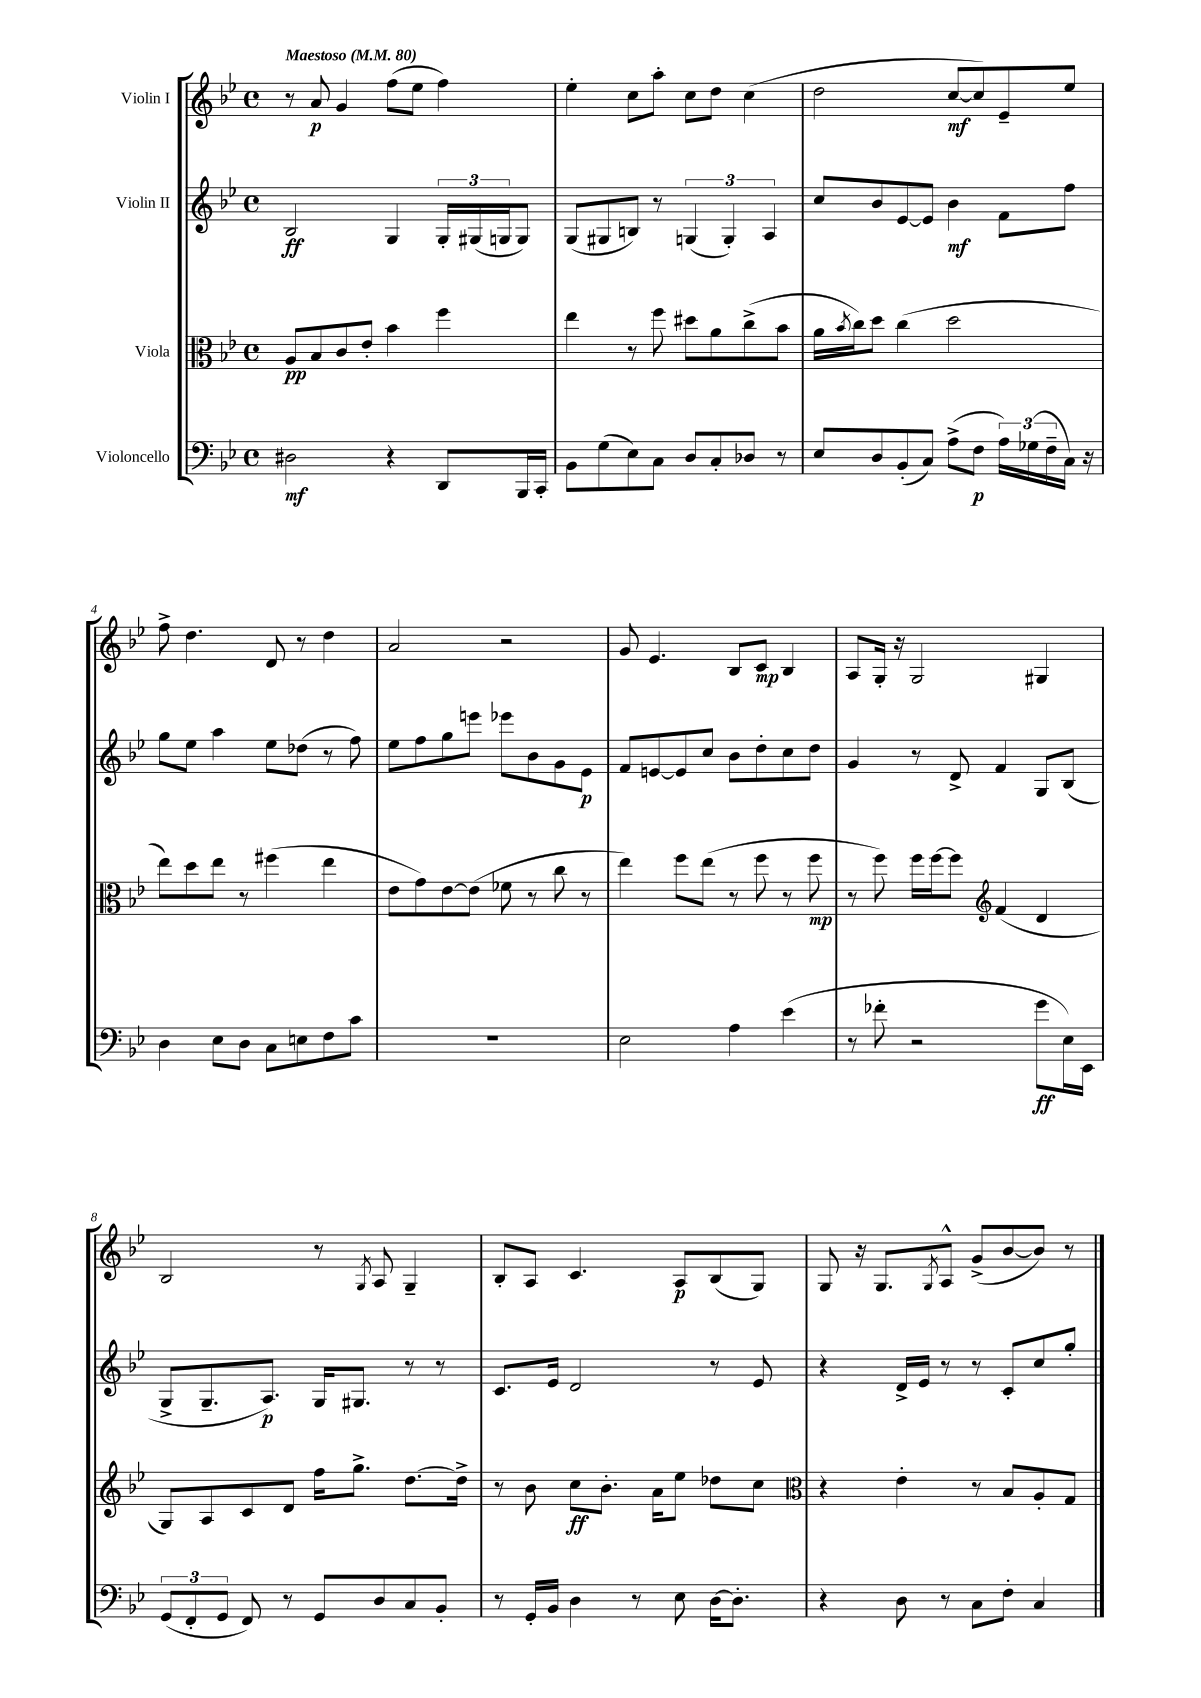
<<
\new StaffGroup <<
\new Staff = "s0" \with { instrumentName = "Violin I" } {
    \clef treble \key bes \major \defaultTimeSignature \time 4/4 \tempo "Maestoso" 4 = 80
    r8 a'8\p g'4 f''8( ees''8 f''4) |
    ees''4-. c''8 a''8-. c''8 d''8 c''4( |
    d''2 c''8~\mf c''8) ees'8-- ees''8 |
    f''8-> d''4. d'8 r8 d''4 |
    a'2 r2 |
    g'8 ees'4. bes8 c'8\mp bes4 |
    a8 g16-. r16 g2 gis4 |
    bes2 r8 \acciaccatura { g8 } a8 g4-- |
    bes8-. a8 c'4. a8\p bes8( g8) |
    g8 r16 g8. \acciaccatura { g8 } a8-^ g'8->( bes'8~ bes'8) r8 \bar "|." |
}
\new Staff = "s1" \with { instrumentName = "Violin II" } {
    \clef treble \key bes \major \defaultTimeSignature \time 4/4
    bes2\ff g4 \tuplet 3/2 { g16-. gis16( g16 } g8) |
    g8( gis8 b8) r8 \tuplet 3/2 { g4( g4-.) a4 } |
    c''8 bes'8 ees'8~ ees'8 bes'4\mf f'8 f''8 |
    g''8 ees''8 a''4 ees''8 des''8( r8 f''8) |
    ees''8 f''8 g''8 e'''8 ees'''8 bes'8 g'8 ees'8\p |
    f'8 e'8~ e'8 c''8 bes'8 d''8-. c''8 d''8 |
    g'4 r8 d'8-> f'4 g8 bes8( |
    g8-> g8.-- a8.\p) g16 gis8. r8 r8 |
    c'8. ees'16 d'2 r8 ees'8 |
    r4 d'16-> ees'16 r8 r8 c'8-. c''8 g''8-. \bar "|." |
}
\new Staff = "s2" \with { instrumentName = "Viola" } {
    \clef alto \key bes \major \defaultTimeSignature \time 4/4
    a8\pp bes8 c'8 ees'8-. bes'4 f''4 |
    ees''4 r8 f''8 dis''8 a'8 c''8->( bes'8 |
    a'16 \acciaccatura { bes'8 } c''16) d''8 c''4( d''2 |
    ees''8) d''8 ees''8 r8 fis''4( ees''4 |
    ees'8 g'8) ees'8~ ees'8( fes'8 r8 c''8 r8 |
    ees''4) f''8 ees''8( r8 f''8 r8 f''8\mp |
    r8 f''8) f''16 f''16~ f''8 \clef treble f'4( d'4 |
    g8) a8 c'8 d'8 f''16 g''8.-> d''8.~ d''16-> |
    r8 bes'8 c''8\ff bes'8.-. a'16 ees''8 des''8 c''8 |
    \clef alto r4 ees'4-. r8 bes8 a8-. g8 \bar "|." |
}
\new Staff = "s3" \with { instrumentName = "Violoncello" } {
    \clef bass \key bes \major \defaultTimeSignature \time 4/4
    dis2\mf r4 d,8 bes,,16 c,16-. |
    bes,8 g8( ees8) c8 d8 c8-. des8 r8 |
    ees8 d8 bes,8-.( c8) a8->( f8\p \tuplet 3/2 { a16) ges16( f16-- } c16) r16 |
    d4 ees8 d8 c8 e8 f8 c'8 |
    r1 |
    ees2 a4 ees'4( |
    r8 fes'8-. r2 g'8\ff ees16) ees,16 |
    \tuplet 3/2 { g,8( f,8-. g,8 } f,8) r8 g,8 d8 c8 bes,8-. |
    r8 g,16-. bes,16 d4 r8 ees8 d16~ d8.-. |
    r4 d8 r8 c8 f8-. c4 \bar "|." |
}
>>
>>
